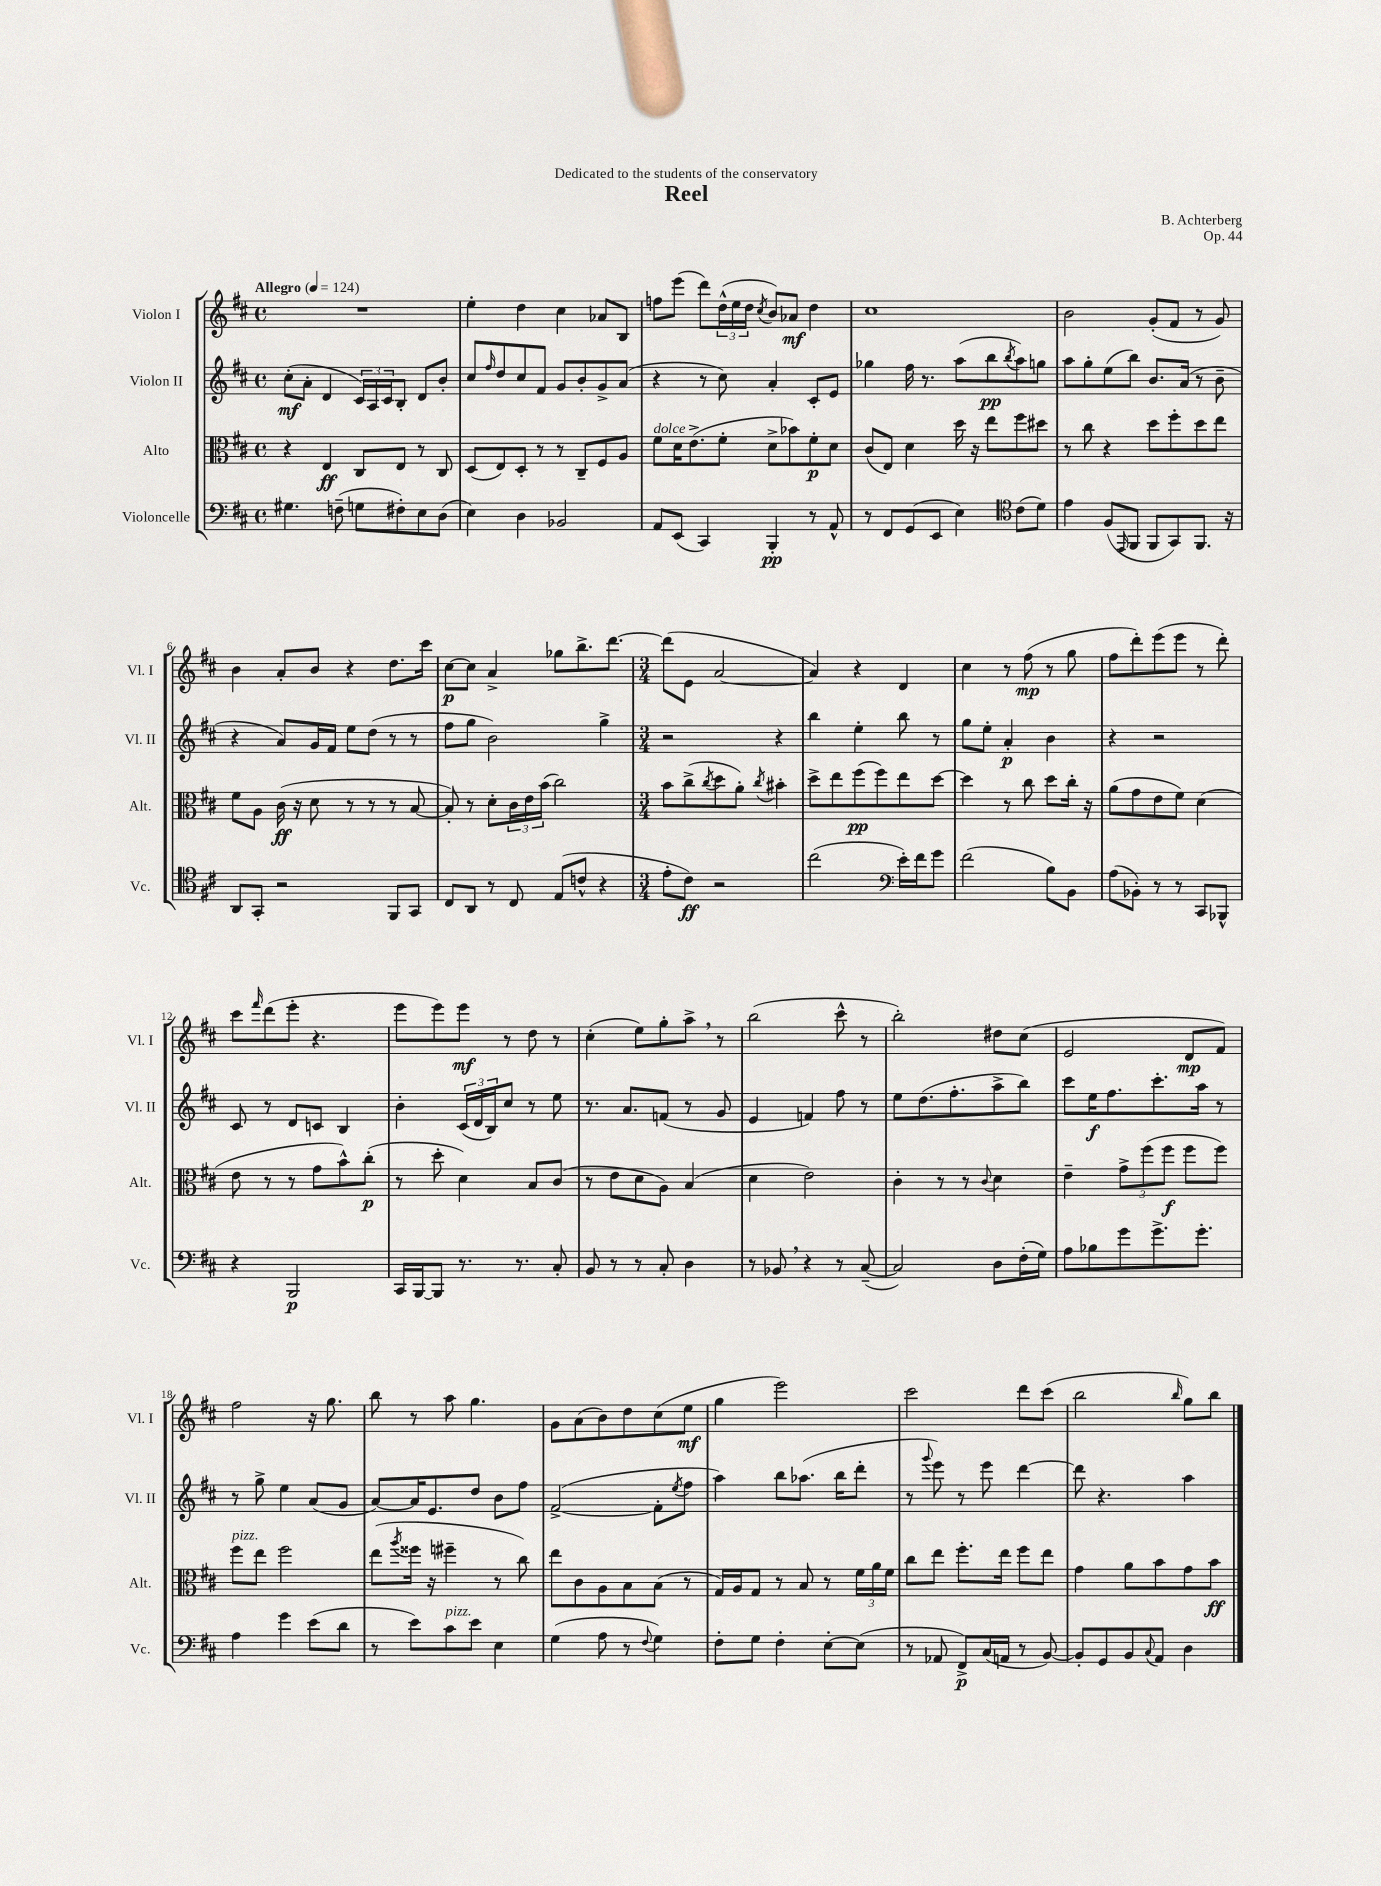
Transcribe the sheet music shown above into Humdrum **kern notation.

**kern	**kern	**kern	**kern
*staff4	*staff3	*staff2	*staff1
*clefF4	*clefC3	*clefG2	*clefG2
*k[f#c#]	*k[f#c#]	*k[f#c#]	*k[f#c#]
*M4/4	*M4/4	*M4/4	*M4/4
*met(c)	*met(c)	*met(c)	*met(c)
*MM124	*MM124	*MM124	*MM124
4.G#\	4r	(8cc#'\L	1r
.	.	8a'\J	.
.	4E/	4d/	.
(8F~\	.	.	.
8G\L	8C#/L	24c#/LL)	.
.	.	24A/	.
.	.	24c#/J	.
8F#'\)	8E/J	8B'/J	.
8E\	8r	8d/L	.
(8D\J	8C#/	8b'/J	.
=	=	=	=
4E\)	(8D/L	8cc#/L	4ee'\
.	.	16qqff#/	.
.	8E/)	8dd/	.
4D\	8D'/J	8cc#/	4dd\
.	8r	8f#/J	.
2BB-/	8r	8g/L	4cc#\
.	8C#~/L	8b'/	.
.	8F#/	8g^/	8a-/L
.	8A/J	(8a/J	8B/J
=	=	=	=
8AA/L	8f#\L	4r	8ff\L
(8EE/J	16d\K	.	(8eee\J
.	(8.e^\	.	.
4CC#/)	.	8r	8ddd\L)
.	8f#'\J	8cc#\)	(24dd^^\L
.	.	.	24ee\
.	.	.	24dd\JJ
.	.	.	8qcc#/
4BBB'/	8d^\L	4a'/	8b/L)
.	8b-\)	.	8a-/J
8r	8f#'\	8c#'/L	4dd\
8AA^^/	8d\J	8e/J	.
=	=	=	=
8r	(8c#/L	4gg-\	1cc#
8FF#/L	8E/J)	.	.
(8GG/	4d\	16ff#\	.
.	.	8.r	.
8EE/J	.	.	.
4E\)	16dd\	(8aa\L	.
.	16r	.	.
.	8ee\L	8bb\	.
*clefC4	*	*	*
.	.	8qbb/	.
(8c#\L	8ff#\	8aa\)	.
8d\J)	8dd#\J	8gg\J	.
=	=	=	=
4e\	8r	8aa\L	2b\
.	8cc#\	8gg'\	.
(8F#/L	4r	(8ee\	.
16qqEE/	.	.	.
8FF#/J	.	8bb\J)	.
8FF#/L	8dd\L	8.b/L	(8g'/L
8GG/)	8ff#'\	.	8f#/J
.	.	(16a/Jk	.
8.FF#/J	8dd\	8r	8r
.	8ee\J	8b~\	8g/)
16r	.	.	.
=	=	=	=
8AA/L	8f#\L	4r	4b\
8GG'/J	8A\J	.	.
2r	(16c#\	8a/L)	8a'/L
.	16r	.	.
.	8d\	16g/L	8b/J
.	.	16f#/JJ	.
.	8r	8ee\L	4r
.	8r	(8dd\J	.
8FF#/L	8r	8r	8.dd\L
8GG/J	[8B/	8r	.
.	.	.	16ccc#\Jk
=	=	=	=
8C#/L	8B'/])	8ff#\L	[8cc#\L
8AA/J	8r	8gg\J	8cc#\]J
8r	8d'\L	2b\)	4a^/
8C#/	24c#\L	.	.
.	24e\	.	.
.	(24b\JJ	.	.
(8E/L	2cc#\)	.	8gg-\L
8c^^/J	.	.	8.bb^\
4r	.	4gg^\	.
.	.	.	[8.ddd\J
=	=	=	=
*M3/4	*M3/4	*M3/4	*M3/4
8e'\L	8b\L	2r	(8ddd\]L
8c#\J)	(8cc#^\	.	8e\J
.	8qcc#/	.	.
2r	8dd\	.	[2a/
.	8a'\J)	.	.
.	8qcc#/	.	.
.	4b#'\	4r	.
=	=	=	=
(2cc#\	8dd^\L	4bb\	4a/])
.	8ee\	.	.
.	(8ff#\	4ee'\	4r
.	8ff#\)	.	.
*clefF4	*	*	*
16e'\LL)	8ee\	8bb\	4d/
16f#\J	.	.	.
8g\J	[8dd\J	8r	.
=	=	=	=
(2f#\	4dd\]	8gg\L	4cc#\
.	.	8ee'\J	.
.	8r	4a'/	8r
.	8cc#\	.	(8ff#\
8B\L)	8dd\L	4b\	8r
8BB\J	16cc#'\Jk	.	8gg\
.	16r	.	.
=	=	=	=
(8A\L	(8a\L	4r	8ff#\L
8BB-'\J)	8g\	.	8ddd'\)
8r	8e\	2r	(8eee\
8r	8f#\J)	.	8eee\J
8CC#/L	(4d\	.	8r
8BBB-^^/J	.	.	8ddd'\)
=	=	=	=
4r	8e\	8c#/	8ccc#\L
.	.	.	16qqfff#/
.	8r	8r	(8ddd\
2BBB/	8r	8d/L	8eee'\J
.	8g\L	8c/J	4.r
.	8b^^\)	4B/	.
.	(8cc#'\J	.	.
=	=	=	=
16CC#/LL	8r	4b'\	8eee\L
[16BBB/J	.	.	.
8BBB/]J	8dd'\	.	8eee\)
8.r	4d\)	(24c#/LL	8eee\J
.	.	24d/	.
.	.	24B/J)	.
.	.	8cc#/J	8r
8.r	.	.	.
.	8B/L	8r	8dd\
8C#'/	(8c#/J	8ee\	8r
=	=	=	=
8BB/	8r	8.r	(4cc#'\
8r	8e\L	.	.
.	.	8.a/L	.
8r	8d\	.	8ee\L)
8C#'/	8A\J)	(8f/J	8gg'\
4D\	(4B/	8r	8aa^\J
.	.	8g/	8r
=	=	=	=
8r	4d\	4e/	(2bb\
8BB-/	.	.	.
4r	2e\)	4f/)	.
8r	.	8ff#\	8ccc#^^\
([8C#~/	.	8r	8r
=	=	=	=
2C#/])	4c#'\	8ee\L	2bb'\)
.	.	(8.dd\	.
.	8r	.	.
.	.	8.ff#'\	.
.	8r	.	.
.	8qqc#/	.	.
8D\L	4d\	8aa^\	8dd#\L
(16F#'\L	.	8bb\J)	(8cc#\J
16G\JJ)	.	.	.
=	=	=	=
8A\L	4e~\	8ccc#\L	2e/
8B-\	.	16ee\K	.
.	.	8.ff#\	.
8g\	12g^\L	.	.
.	(12ff#\	.	.
8.g^\	.	8.ccc#'\	.
.	12ff#\J	.	.
.	8ff#\L	.	8d/L
8.g'\J	.	16aa\Jk	.
.	8ff#\J)	8r	8f#/J)
=	=	=	=
4A\	8ff#\L	8r	2ff#\
.	8ee\J	8gg^\	.
4g\	2ff#\	4ee\	.
(8e\L	.	(8a/L	16r
.	.	.	8.gg\
8d\J	.	8g/J	.
=	=	=	=
8r	(8ee\L	[8a/L)	8bb\
.	8qaa/	.	.
8e\L)	16ff##\Jk	16a/]K	8r
.	16r	8.e/	.
8c#\	4ff#~\	.	8aa\
8e\J	.	8dd/J	4.gg\
4E\	8r	8b\L	.
.	8cc#\)	8ff#\J	.
=	=	=	=
(4G\	8ee\L	([2f#^/	8g\L
.	8c#\	.	(8a\
8A\	8A\	.	8b\)
8r	8B\	.	8dd\
8qqF#/	.	.	.
4G\)	(8B\J	8f#'\]L	(8cc#\
.	.	8qee/	.
.	8r	8ff#\J	8ee\J
=	=	=	=
8F#'\L	16G/LL)	4aa\)	4gg\
.	16A/J	.	.
8G\J	8G/J	.	.
4F#'\	8r	8bb\L	2eee\)
.	8B/	(8.aa-\J	.
[8E'\L	8r	.	.
.	.	16bb\LK	.
(8E\]J	24f#\LL	8ddd'\J	.
.	24a\	.	.
.	24f#\JJ	.	.
=	=	=	=
8r	8cc#\L	8r	2ccc#\
.	.	8qqggg/	.
8AA-/	8ee\J	8eee\)	.
8FF#^/L)	8.ff#'\L	8r	.
(16C#/L	.	8eee\	.
16AA/JJ	16ee\Jk	.	.
8r	8ff#\L	[4ddd\	8ddd\L
[8BB/)	8ee\J	.	(8ccc#\J
=	=	=	=
8BB'/]L	4g\	8ddd\]	2bb\
8GG/	.	4.r	.
8BB/	8a\L	.	.
8qqC#/	.	.	.
8AA/J	8b\	.	.
.	.	.	16qqbb/
4D\	8g\	4aa\	8gg\L)
.	8b\J	.	8bb\J
==	==	==	==
*-	*-	*-	*-
